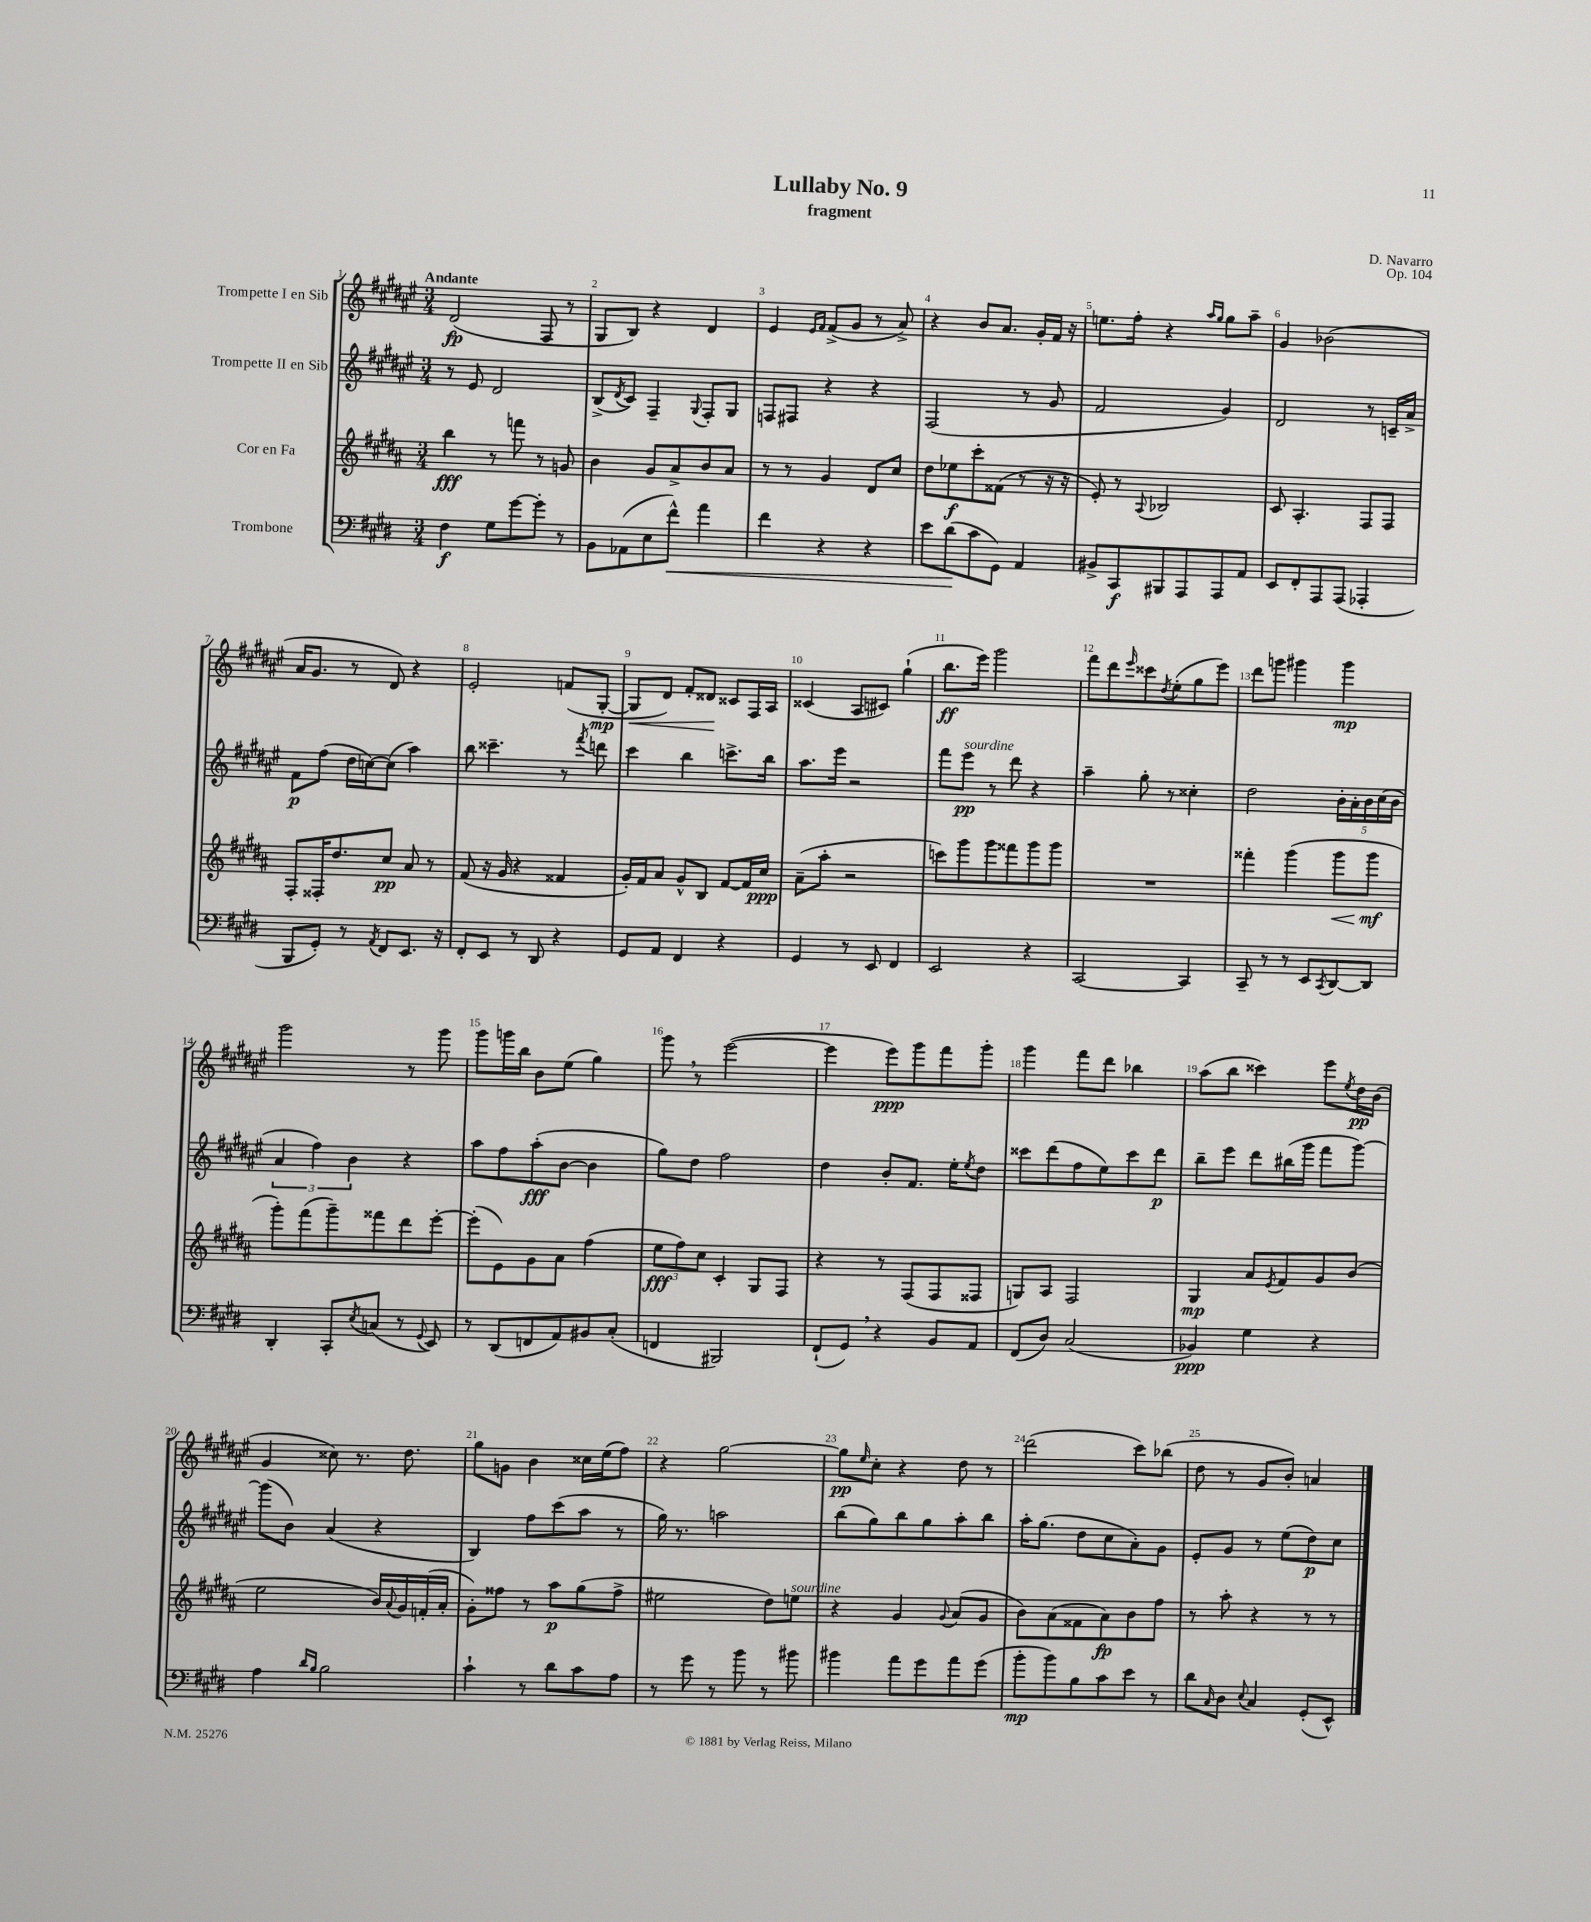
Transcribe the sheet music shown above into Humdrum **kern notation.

**kern	**dynam	**kern	**dynam	**kern	**dynam	**kern	**dynam
*part4	*part4	*part3	*part3	*part2	*part2	*part1	*part1
*staff4	*staff4	*staff3	*staff3	*staff2	*staff2	*staff1	*staff1
*I"Trombone	*	*I"Cor en Fa	*	*I"Trompette II en Sib	*	*I"Trompette I en Sib	*
*clefF4	*	*clefG2	*	*clefG2	*	*clefG2	*
*k[f#c#g#d#]	*	*k[f#c#g#d#a#]	*	*k[f#c#g#d#a#e#]	*	*k[f#c#g#d#a#e#]	*
*M3/4	*	*M3/4	*	*M3/4	*	*M3/4	*
=1	=1	=1	=1	=1	=1	=1	=1
!	!	!	!	!	!	!LO:TX:a:B:t=Andante	!
4F#\	f	4bb\	fff	8r	.	(2d#/	fp
.	.	.	.	8e#/	.	.	.
8G#\L	.	8r	.	2d#/	.	.	.
[8g#\	.	8fffn\	.	.	.	.	.
8g#'\J]	.	8r	.	.	.	8F#/	.
8r	.	8gn/	.	.	.	8r	.
=2	=2	=2	=2	=2	=2	=2	=2
8BB\L	.	4b\	.	(8B^/L	.	8G#/L	.
.	.	.	.	8qd#/	.	.	.
(8AA-X\	.	.	.	8c#/J)	.	8B/J)	.
8E\	.	8g#/L	.	4F#~/	.	4r	.
!	!LO:HP:b	!	!	!	!	!	!
8f#^^\J)	<	8a#^/	.	.	.	.	.
.	.	.	.	8qqG#/	.	.	.
4a\	.	8b/	.	8F#'/L	.	4d#/	.
.	.	8a#/J	.	8G#/J	.	.	.
=3	=3	=3	=3	=3	=3	=3	=3
4f#\	.	8r	.	8Fn/L	.	4e#/	.
.	.	8r	.	8F#X/J	.	.	.
.	.	.	.	.	.	16qqe#/LL	.
.	.	.	.	.	.	16qqf#/JJ	.
4r	.	4g#/	.	4r	.	(8f#^/L	.
.	.	.	.	.	.	8g#/J	.
4r	.	8d#/L	.	4r	.	8r	.
.	.	8cc#/J	.	.	.	8a#^/)	.
=4	=4	=4	=4	=4	=4	=4	=4
8e\L	.	8dd#\L	.	(2F#/	.	4r	.
(8d#\	.	8ee-X\	f	.	.	.	.
8c#\	[	8ccc#'\	.	.	.	8b/L	.
8GG#\J)	.	(8f##X\J	.	.	.	8.a#/J	.
4AA/	.	8r	.	8r	.	.	.
.	.	.	.	.	.	16g#'/LL	.
.	.	16r	.	8g#/	.	16f#/JJ	.
.	.	16r	.	.	.	16r	.
=5	=5	=5	=5	=5	=5	=5	=5
8BB#X^/L	.	8e'/)	.	2f#/	.	8.een\L	.
8CC#/	f	8r	.	.	.	.	.
.	.	.	.	.	.	16ff#'\Jk	.
.	.	8qqA#/	.	.	.	.	.
8BBB#X/	.	2B-X/	.	.	.	4r	.
8AAA/	.	.	.	.	.	.	.
.	.	.	.	.	.	16qqaa#/LL	.
.	.	.	.	.	.	16qqgg#/JJ	.
8AAA/	.	.	.	4g#/)	.	8gg#\L	.
8AA/J	.	.	.	.	.	8aa#~\J	.
=6	=6	=6	=6	=6	=6	=6	=6
8EE/L	.	8c#/	.	2d#/	.	4g#/	.
8FF#'/	.	4.A#'/	.	.	.	.	.
8AAA/	.	.	.	.	.	(2b-X\	.
(8AAA/J	.	.	.	.	.	.	.
4AAA-X'/	.	8F#/L	.	8r	.	.	.
.	.	8F#/J	.	16cn~/LL	.	.	.
.	.	.	.	16a#^/JJ	.	.	.
!!LO:LB:g=z
=7	=7	=7	=7	=7	=7	=7	=7
8BBB/L	.	8F#'/L	.	8f#\L	p	16a#/KL	.
.	.	.	.	.	.	8.g#/J	.
8GG#'/J)	.	16F##X'/K	.	(8ff#\J	.	.	.
.	.	8.dd#/	.	.	.	.	.
8r	.	.	.	16dd#\LL	.	8r	.
.	.	.	.	[16ccn\J)	.	.	.
8qAA/	.	.	.	.	.	.	.
8FF#/L	.	8cc#/J	pp	(8cc\J]	.	8d#/)	.
8.EE/J	.	8a#/	.	4aa#\)	.	4r	.
.	.	8r	.	.	.	.	.
16r	.	.	.	.	.	.	.
=8	=8	=8	=8	=8	=8	=8	=8
8FF#'/L	.	(8f#/	.	8bb\	.	2e#'/	.
8EE/J	.	16r	.	4.ccc##X~\	.	.	.
.	.	16g#/	.	.	.	.	.
8r	.	4r	.	.	.	.	.
8DD#/	.	.	.	.	.	.	.
4r	.	4f##X/	.	8r	.	(8fn/L	.
.	.	.	.	8qfff#/	.	.	.
.	.	.	.	8dddn\	.	[8G#'/J	mp
=9	=9	=9	=9	=9	=9	=9	=9
!	!	!	!	!	!	!	!LO:HP:b
8GG#/L	.	16g#'/LL)	.	4ccc#\	.	8G#/L]	<
.	.	16f#/J	.	.	.	.	.
8AA/J	.	8a#/J	.	.	.	8d#/J)	.
4FF#/	.	8g#^^/L	.	4bb\	.	8f#'/L	.
.	.	8B/J	.	.	.	8d##X/J	.
4r	.	[8f#/L	.	8.cccn^\L	.	8c##X/L	[
.	.	16f#/L]	.	.	.	16F#/L	.
.	.	16cc#/JJ	ppp	16bb\Jk	.	16A#/JJ	.
=10	=10	=10	=10	=10	=10	=10	=10
4GG#/	.	(8a#~\L	.	8.aa#\L	.	(4c##X/	.
.	.	8aa#'\J	.	.	.	.	.
.	.	.	.	16eee#\Jk	.	.	.
8r	.	2r	.	2r	.	8A#/L	.
8EE/	.	.	.	.	.	8c#X/J)	.
4FF#/	.	.	.	.	.	(4gg#`\	.
=11	=11	=11	=11	=11	=11	=11	=11
2EE/	.	8cccn\L)	.	8fff#\L	.	8.bb\L	ff
!	!	!	!	!LO:TX:a:i:t=sourdine	!	!	!
.	.	8ggg#\	.	8eee#\J	pp	.	.
.	.	.	.	.	.	16eee#\Jk)	.
.	.	8ggg#\	.	8r	.	2ggg#\	.
.	.	8fff##X\	.	8ddd#\	.	.	.
4r	.	8ggg#\	.	4r	.	.	.
.	.	8ggg#\J	.	.	.	.	.
=12	=12	=12	=12	=12	=12	=12	=12
[2CC#/	.	2.r	.	4aa#~\	.	8fff#\L	.
.	.	.	.	.	.	8ddd#\	.
.	.	.	.	.	.	16qqeee#/	.
.	.	.	.	8gg#'\	.	8ccc##X\	.
.	.	.	.	.	.	8qdd#/	.
.	.	.	.	8r	.	(8ee#'\	.
4CC#/]	.	.	.	4cc##X'\	.	8gg#\	.
.	.	.	.	.	.	8eee#\J)	.
=13	=13	=13	=13	=13	=13	=13	=13
8CC#~/	.	4fff##X'\	.	2dd#\	.	8ddd#\L	.
8r	.	.	.	.	.	8gggn\J	.
8r	.	(4ggg#\	.	.	.	4ggg#X\	.
8EE/L	.	.	.	.	.	.	.
8qCC#/	.	.	.	.	.	.	.
!	!	!	!LO:HP:b	!	!	!	!
[8DD#/	.	8ggg#\L	<	20b'\LL	.	4ggg#\	mp
.	.	.	.	20a#'\	.	.	.
.	.	.	.	20b\	.	.	.
8DD#/J]	.	8ggg#\J	mf	.	.	.	.
.	.	.	.	(20cc#\	.	.	.
.	.	.	.	20b\JJ	.	.	.
.	.	.	[	.	.	.	.
!!LO:LB:g=z
=14	=14	=14	=14	=14	=14	=14	=14
4DD#'/	.	8ggg#'\L)	.	6a#/	.	2ggg#\	.
.	.	(8fff#\	.	.	.	.	.
.	.	.	.	6ff#\)	.	.	.
8CC#'/L	.	8ggg#~\)	.	.	.	.	.
.	.	.	.	6b\	.	.	.
8qE/	.	.	.	.	.	.	.
(8Cn/J	.	8fff##X\	.	.	.	.	.
8r	.	8ddd#\	.	4r	.	8r	.
8qqGG#/	.	.	.	.	.	.	.
8EE/)	.	[8eee'\J	.	.	.	8ggg#\	.
=15	=15	=15	=15	=15	=15	=15	=15
8r	.	(8eee'\L]	.	8aa#\L	.	8ggg#\L	.
(8DD#/L	.	8e\)	.	8ff#\	.	16gggn\L	.
.	.	.	.	.	.	16bb\JJ	.
8FFn/	.	8g#\	.	(8aa#'\	fff	8b\L	.
8AA/)	.	8a#\J	.	[8b\J	.	(8ee#\J	.
8BB#X/	.	(4ff#\	.	4b\]	.	4gg#\)	.
(8C#'/J	.	.	.	.	.	.	.
=16	=16	=16	=16	=16	=16	=16	=16
4FFn/	.	12ee\L	fff	8gg#\L)	.	8ggg#,\	.
.	.	12ff#\)	.	.	.	.	.
.	.	.	.	8dd#\J	.	8r	.
.	.	12cc#\J	.	.	.	.	.
2BBB#X/)	.	4c#'/	.	2ff#\	.	([2eee#\	.
.	.	8G#/L	.	.	.	.	.
.	.	8F#/J	.	.	.	.	.
=17	=17	=17	=17	=17	=17	=17	=17
(8FF#`/L	.	4r	.	4dd#\	.	4eee#\]	.
8GG#,/J)	.	.	.	.	.	.	.
4r	.	8r	.	8b'/L	.	8eee#\L)	ppp
.	.	(8F#/L	.	8.f#/J	.	8ggg#\	.
8BB/L	.	8F#/	.	.	.	8fff#\	.
.	.	.	.	16ee#'\KL	.	.	.
.	.	.	.	8qee#/	.	.	.
8AA/J	.	8F##X/J	.	8dd#\J	.	8ggg#'\J	.
=18	=18	=18	=18	=18	=18	=18	=18
(8FF#/L	.	8Gn/L)	.	8ccc##X\L	.	4ggg#\	.
8D#/J)	.	8A#/J	.	(8ddd#\	.	.	.
(2C#/	.	2F#/	.	8ff#\	.	8fff#\L	.
.	.	.	.	8ee#\)	.	8ddd#\J	.
.	.	.	.	8ccc##\	.	4bb-X\	.
.	.	.	.	8ddd#\J	p	.	.
=19	=19	=19	=19	=19	=19	=19	=19
4BB-X/)	ppp	4G#/	mp	8bb~\L	.	(8aa#\L	.
.	.	.	.	8eee#\J	.	8bb\J	.
4G#\	.	8a#/L	.	8ddd#\L	.	4ccc##X\)	.
.	.	8qe/	.	.	.	.	.
.	.	8f#/	.	(16bb#X\L	.	.	.
.	.	.	.	16ggg#\JJ	.	.	.
4r	.	8g#/	.	8fff#\L	.	8eee#\L	.
.	.	.	.	.	.	8qee#/	.
.	.	(8b/J	.	[8ggg#\J)	.	16dd#\L	pp
.	.	.	.	.	.	(16b\JJ	.
!!LO:LB:g=z
=20	=20	=20	=20	=20	=20	=20	=20
4A\	.	2ee\	.	(8ggg#\L]	.	4g#/	.
.	.	.	.	8b\J)	.	.	.
16qqd#/LL	.	.	.	.	.	.	.
16qqB/JJ	.	.	.	.	.	.	.
2B\	.	.	.	(4a#/	.	8cc##X\)	.
.	.	.	.	.	.	8.r	.
.	.	16b/LL)	.	4r	.	.	.
.	.	8qqa#/	.	.	.	.	.
.	.	16g#/	.	.	.	8.dd#\	.
.	.	(16fn'/	.	.	.	.	.
.	.	16a#'/JJ	.	.	.	.	.
=21	=21	=21	=21	=21	=21	=21	=21
4c#`\	.	8g#'\L)	.	4B/)	.	8gg#\L	.
.	.	8ff##X\J	.	.	.	8gn\J	.
8r	.	8r	.	8ff#\L	.	4b\	.
8d#\L	.	8aa#\L	p	(8ccc#\	.	.	.
8c#\	.	(8gg#\	.	8aa#\J	.	16cc##X\LL	.
.	.	.	.	.	.	(16ee#\J	.
8A\J	.	8ff##^\J	.	8r	.	8ff#\J)	.
=22	=22	=22	=22	=22	=22	=22	=22
8r	.	2ee#X\	.	16gg#\)	.	4r	.
.	.	.	.	8.r	.	.	.
8g#\	.	.	.	.	.	.	.
8r	.	.	.	2aan\	.	[2gg#\	.
8b\	.	.	.	.	.	.	.
8r	.	8dd#\L)	.	.	.	.	.
!	!	!LO:TX:a:i:t=sourdine	!	!	!	!	!
8b#X\	.	8een\J	.	.	.	.	.
=23	=23	=23	=23	=23	=23	=23	=23
4b#X\	.	4r	.	(8bb\L	.	8gg#\L]	pp
.	.	.	.	.	.	16qqee#/	.
.	.	.	.	8gg#\)	.	8cc#'\J	.
8a\L	.	4g#/	.	8bb\	.	4r	.
8g#\	.	.	.	8gg#\	.	.	.
.	.	8qqg#/	.	.	.	.	.
8a\	.	(8a#/L	.	8aa#'\	.	8dd#\	.
(8g#\J	.	8g#/J	.	8bb\J	.	8r	.
=24	=24	=24	=24	=24	=24	=24	=24
8b'\L	mp	8b\L)	.	16aa#'\KL	.	(2ddd#\	.
.	.	.	.	(8.gg#\J	.	.	.
8b\)	.	(8a#\	.	.	.	.	.
8B\	.	8f##X\	.	8dd#\L	.	.	.
8c#\	.	8a#\)	fp	8cc#\	.	.	.
8e\J	.	8b\	.	8a#'\)	.	8ccc#\L)	.
8r	.	8ff#\J	.	8g#\J	.	(8bb-X\J	.
=25	=25	=25	=25	=25	=25	=25	=25
8d#\L	.	8r	.	8e#'/L	.	8dd#\	.
16qqC#/	.	.	.	.	.	.	.
8D#\J	.	8aa#'\	.	8g#/J	.	8r	.
8qqE/	.	.	.	.	.	.	.
4C#/	.	4r	.	8r	.	8g#/L	.
.	.	.	.	(8ee#\L	.	8b'/J)	.
(8GG#'/L	.	8r	.	8dd#\)	p	4an/	.
8EE^^/J)	.	8r	.	8cc#\J	.	.	.
==	==	==	==	==	==	==	==
*-	*-	*-	*-	*-	*-	*-	*-
